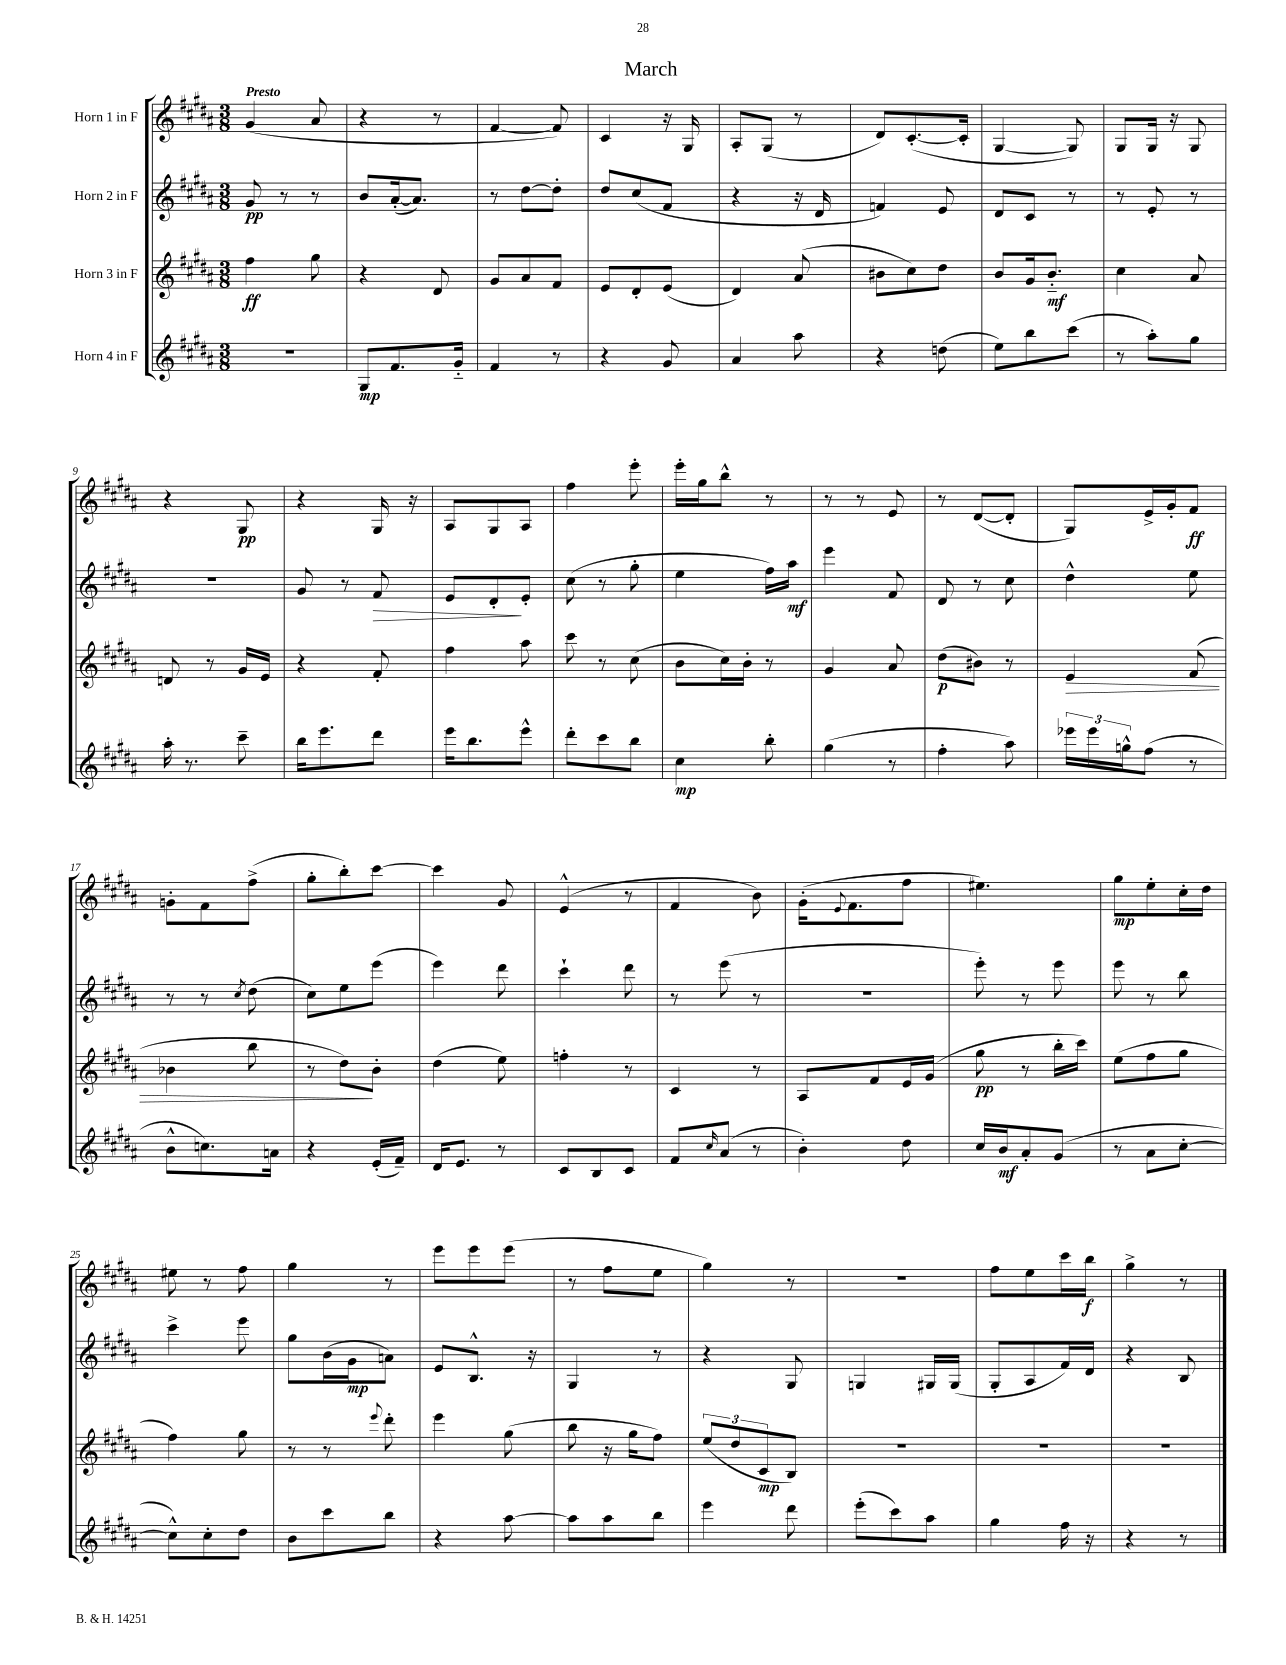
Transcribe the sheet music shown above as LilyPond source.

\header { title = "March" }
<<
\new StaffGroup <<
\new Staff = "s0" \with { instrumentName = "Horn 1 in F" } {
    \clef treble \key b \major \numericTimeSignature \time 3/8 \tempo "Presto"
    gis'4( ais'8 |
    r4 r8 |
    fis'4~ fis'8) |
    cis'4 r16 gis16 |
    ais8-. gis8( r8 |
    dis'8) cis'8.~-.( cis'16-. |
    gis4~ gis8) |
    gis8 gis16 r16 gis8 |
    r4 gis8\pp |
    r4 gis16 r16 |
    ais8 gis8 ais8 |
    fis''4 e'''8-. |
    e'''16-. gis''16 b''8-^ r8 |
    r8 r8 e'8 |
    r8 dis'8~( dis'8-. |
    gis8) e'16-> gis'16-. fis'8\ff |
    g'8-. fis'8 fis''8->( |
    gis''8-. b''8-.) cis'''8~ |
    cis'''4 gis'8 |
    e'4-^( r8 |
    fis'4 b'8) |
    gis'16-.( \appoggiatura { e'8 } fis'8. fis''8 |
    eis''4.) |
    gis''8\mp e''8-. cis''16-. dis''16 |
    eis''8 r8 fis''8 |
    gis''4 r8 |
    e'''8 e'''8 e'''8( |
    r8 fis''8 e''8 |
    gis''4) r8 |
    R4. |
    fis''8 e''8 cis'''16 b''16\f |
    gis''4-> r8 \bar "|." |
}
\new Staff = "s1" \with { instrumentName = "Horn 2 in F" } {
    \clef treble \key b \major \numericTimeSignature \time 3/8
    gis'8\pp r8 r8 |
    b'8 ais'16~-.( ais'8.) |
    r8 dis''8~ dis''8-. |
    dis''8 cis''8( fis'8 |
    r4 r16 dis'16 |
    f'4) e'8 |
    dis'8 cis'8 r8 |
    r8 e'8-. r8 |
    R4. |
    gis'8 r8 fis'8\> |
    e'8 dis'8-.\! e'8-. |
    cis''8( r8 gis''8-. |
    e''4 fis''16) ais''16\mf |
    e'''4 fis'8 |
    dis'8 r8 cis''8 |
    dis''4-^ e''8 |
    r8 r8 \acciaccatura { cis''8 } dis''8( |
    cis''8) e''8 e'''8( |
    e'''4) dis'''8 |
    cis'''4-! dis'''8 |
    r8 e'''8( r8 |
    R4. |
    e'''8-.) r8 e'''8 |
    e'''8 r8 b''8 |
    cis'''4-> e'''8 |
    gis''8 b'16( gis'16\mp a'8) |
    e'8 b8.-^ r16 |
    gis4 r8 |
    r4 gis8 |
    g4 gis16 gis16( |
    gis8-. ais8 fis'16) dis'16 |
    r4 b8 \bar "|." |
}
\new Staff = "s2" \with { instrumentName = "Horn 3 in F" } {
    \clef treble \key b \major \numericTimeSignature \time 3/8
    fis''4\ff gis''8 |
    r4 dis'8 |
    gis'8 ais'8 fis'8 |
    e'8 dis'8-. e'8( |
    dis'4) ais'8( |
    bis'8 cis''8) dis''8 |
    b'8 gis'16 b'8.-_\mf |
    cis''4 ais'8 |
    d'8 r8 gis'16 e'16 |
    r4 fis'8-. |
    fis''4 ais''8 |
    cis'''8 r8 cis''8( |
    b'8 cis''16) b'16-. r8 |
    gis'4 ais'8 |
    dis''8\p( bis'8) r8 |
    e'4\> fis'8( |
    bes'4 b''8 |
    r8 dis''8\!) b'8-. |
    dis''4( e''8) |
    f''4-. r8 |
    cis'4 r8 |
    ais8 fis'8 e'16 gis'16( |
    gis''8\pp r8 b''16-. cis'''16) |
    e''8( fis''8 gis''8 |
    fis''4) gis''8 |
    r8 r8 \appoggiatura { e'''8 } dis'''8-. |
    e'''4 gis''8( |
    b''8 r16 gis''16 fis''8) |
    \tuplet 3/2 { e''8( dis''8 cis'8\mp } b8) |
    R4. |
    R4. |
    R4. \bar "|." |
}
\new Staff = "s3" \with { instrumentName = "Horn 4 in F" } {
    \clef treble \key b \major \numericTimeSignature \time 3/8
    R4. |
    gis8\mp fis'8. gis'16-_ |
    fis'4 r8 |
    r4 gis'8 |
    ais'4 ais''8 |
    r4 d''8( |
    e''8) b''8 cis'''8( |
    r8 ais''8-.) gis''8 |
    ais''16-. r8. cis'''8-- |
    b''16 e'''8. dis'''8 |
    e'''16 b''8. e'''8-^ |
    dis'''8-. cis'''8 b''8 |
    cis''4\mp b''8-. |
    gis''4( r8 |
    fis''4-. ais''8) |
    \tuplet 3/2 { ees'''16 ees'''16 g''16-^ } fis''8( r8 |
    b'8-^ c''8.) a'16 |
    r4 e'16-.( fis'16--) |
    dis'16 e'8. r8 |
    cis'8 b8 cis'8 |
    fis'8 \grace { cis''16 } ais'8( r8 |
    b'4-.) dis''8 |
    cis''16 b'16\mf ais'8-. gis'8( |
    r8 ais'8 cis''8~-. |
    cis''8-^) cis''8-. dis''8 |
    b'8 cis'''8 b''8 |
    r4 ais''8~ |
    ais''8 ais''8 b''8 |
    e'''4 dis'''8 |
    e'''8-.( cis'''8) ais''8 |
    gis''4 fis''16 r16 |
    r4 r8 \bar "|." |
}
>>
>>
